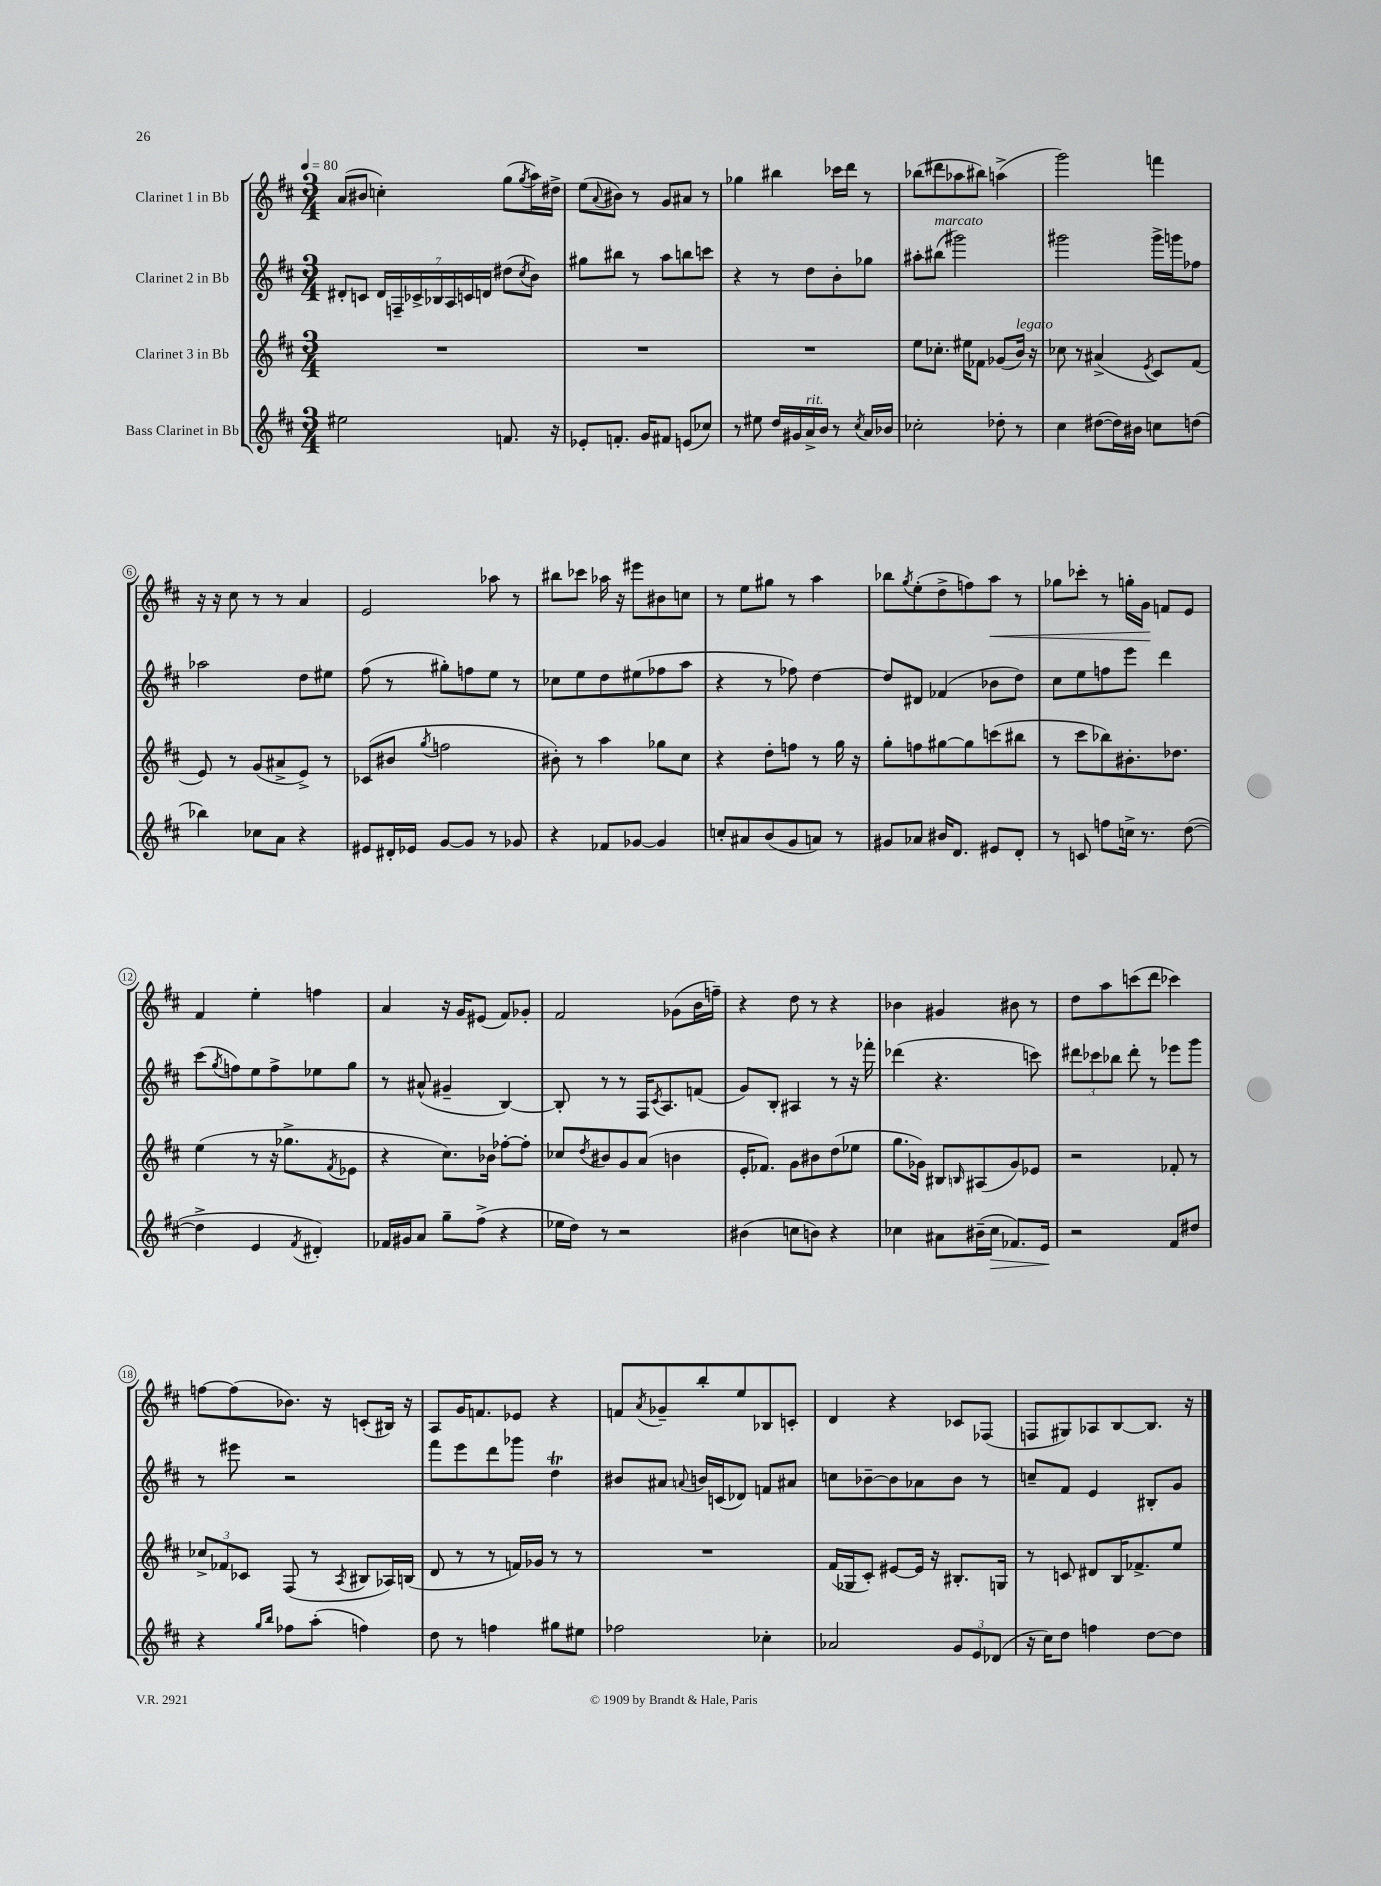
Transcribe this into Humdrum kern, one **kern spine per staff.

**kern	**dynam	**kern	**kern	**kern	**dynam
*part4	*part4	*part3	*part2	*part1	*part1
*staff4	*staff4	*staff3	*staff2	*staff1	*staff1
*I"Bass Clarinet in Bb	*	*I"Clarinet 3 in Bb	*I"Clarinet 2 in Bb	*I"Clarinet 1 in Bb	*
*clefG2	*	*clefG2	*clefG2	*clefG2	*
*k[f#c#]	*	*k[f#c#]	*k[f#c#]	*k[f#c#]	*
*M3/4	*	*M3/4	*M3/4	*M3/4	*
*MM80	*	*MM80	*MM80	*MM80	*
=1	=1	=1	=1	=1	=1
2ee#X\	.	2.r	8d#X'/L	(8a/L	.
.	.	.	8cn/J	8b#X/J	.
.	.	.	28d#/LL	4ccn'\)	.
.	.	.	28Fn~/	.	.
.	.	.	28c-X^/	.	.
.	.	.	28B-X/	.	.
.	.	.	28A/	.	.
.	.	.	28cn/	.	.
.	.	.	28dn/JJ	.	.
8.fn/	.	.	(8dd#X\L	(8gg\L	.
.	.	.	8qcc#/	8qgg/	.
.	.	.	8b\J)	16aa\L)	.
16r	.	.	.	16dd#X^\JJ	.
=2	=2	=2	=2	=2	=2
8e-X'/L	.	2.r	8gg#X\L	(8ee\L	.
.	.	.	.	8qqa/	.
8.fn'/J	.	.	8bb#X\J	8b#X\J)	.
.	.	.	8r	8r	.
16g/KL	.	.	.	.	.
8f#X/J	.	.	8aa\L	8g/L	.
(8en/L	.	.	8bbn\	8a#X/J	.
8cc-X/J)	.	.	8cccn\J	8r	.
=3	=3	=3	=3	=3	=3
8r	.	2.r	4r	4gg-X\	.
8ee#X\	.	.	.	.	.
16dd/LL	.	.	8r	4bb#X\	.
16g#X/	.	.	.	.	.
!LO:TX:a:i:t=rit.	!	!	!	!	!
16a^/	.	.	8dd\L	.	.
16b/JJ	.	.	.	.	.
8r	.	.	8b'\	16ccc-X\LL	.
.	.	.	.	16ddd\JJ	.
8qcc#/	.	.	.	.	.
16a/LL	.	.	8gg-X\J	8r	.
16b-X/JJ	.	.	.	.	.
=4	=4	=4	=4	=4	=4
2cc-X'\	.	8ee\L	8aa#X'\L	(8bb-X\L	.
!	!	!	!LO:TX:a:i:t=marcato	!	!
.	.	8.cc-X'\J	(8bb#X\J	8ddd#X\	.
.	.	.	2ggg#X\)	8aa-X\	.
.	.	16ee#X\KL	.	.	.
.	.	8f-X\J	.	8bb#X\J)	.
8dd-X'\	.	(8g-X/L	.	(4aan^\	.
!	!	!LO:TX:a:i:t=legato	!	!	!
8r	.	16b/Jk)	.	.	.
.	.	16r	.	.	.
=5	=5	=5	=5	=5	=5
4cc#\	.	8cc-X\	2ggg#X\	2ggg\)	.
.	.	8r	.	.	.
([8dd#X\L	.	(4a#X^/	.	.	.
16dd#\L])	.	.	.	.	.
16b#X\JJ	.	.	.	.	.
.	.	8qe/	.	.	.
8ccn\L	.	8c#/L)	16ggg#^\LL	4fffn\	.
.	.	.	16gggn\J	.	.
(8ddn\J	.	(8f#/J	8ff-X\J	.	.
!!LO:LB:g=z
=6	=6	=6	=6	=6	=6
4bb-X\)	.	8e/)	2aa-X\	16r	.
.	.	.	.	16r	.
.	.	8r	.	8cc#\	.
8cc-X\L	.	(8g/L	.	8r	.
8a\J	.	8a#X^/	.	8r	.
4r	.	8e^/J)	8dd\L	4a/	.
.	.	8r	8ee#X\J	.	.
=7	=7	=7	=7	=7	=7
8e#X/L	.	(8c-X/L	(8ff#\	2e/	.
16d#X'/L	.	8b#X/J	8r	.	.
16e-X/JJ	.	.	.	.	.
.	.	8qgg/	.	.	.
[8g/L	.	2ffn\	8gg#X'\L)	.	.
8g/J]	.	.	8ffn\	.	.
8r	.	.	8ee\J	8aa-X\	.
8g-X/	.	.	8r	8r	.
=8	=8	=8	=8	=8	=8
4r	.	8b#X'\)	8cc-X\L	8bb#X\L	.
.	.	8r	8ee\	8ccc-X\J	.
8f-X/L	.	4aa\	8dd\	16aa-X\	.
.	.	.	.	16r	.
[8g-X/J	.	.	(8ee#X\	8eee#X\L	.
4g-/]	.	8gg-X\L	8ff-X\	8b#X\	.
.	.	8cc#\J	8aa\J	8ccn\J	.
=9	=9	=9	=9	=9	=9
8ccn'/L	.	4r	4r	8r	.
8a#X/	.	.	.	8ee\L	.
(8b/	.	8dd'\L	8r	8gg#X\J	.
8g/	.	8ffn\J	8ff-X\)	8r	.
8an/J)	.	8r	[4dd\	4aa\	.
8r	.	16gg\	.	.	.
.	.	16r	.	.	.
=10	=10	=10	=10	=10	=10
8g#X/L	.	8gg'\L	8dd/L]	8bb-X\L	.
.	.	.	.	8qgg/	.
8a-X/J	.	8ffn\	8d#X/J	(8ee'\	.
16b#X/KL	.	[8gg#X\	(4f-X/	8dd^\	.
8.d/J	.	.	.	.	.
.	.	8gg#\]	.	8ffn\)	.
!	!	!	!	!	!LO:HP:b
8e#X/L	.	(8cccn\	8b-X\L	8aa\J	<
8d'/J	.	8bb#X\J	8dd\J)	8r	.
=11	=11	=11	=11	=11	=11
8r	.	8r	8cc#\L	8gg-X\L	.
8cn/	.	8ccc#\L	8ee\	8ccc-X'\J	.
8ffn\L	.	8bb-X\)	8ffn\	8r	.
16ccn^\Jk	.	8.b#X'\	8eee\J	16ggn'\LL	.
8.r	.	.	.	16g\JJ	.
.	.	.	4ddd\	8fn/L	[
.	.	8.dd-X\J	.	.	.
([8dd\	.	.	.	8e/J	.
!!LO:LB:g=z
=12	=12	=12	=12	=12	=12
4dd^\]	.	(4ee\	(8ccc#\L	4f#/	.
.	.	.	8qgg/	.	.
.	.	.	8ffn\)	.	.
4e/	.	8r	8ee\	4ee'\	.
.	.	16r	8ff^\	.	.
.	.	8.gg-X^\L	.	.	.
8qf#/	.	.	.	.	.
4d#X'/)	.	.	8ee-X\	4ffn\	.
.	.	8qf#/	.	.	.
.	.	8e-X\J	8gg\J	.	.
=13	=13	=13	=13	=13	=13
16f-X/LL	.	4r	8r	4a/	.
16g#X/J	.	.	.	.	.
8a/J	.	.	(8a#X^^/	.	.
8gg~\L	.	8.cc#\L)	4g#X~/	16r	.
.	.	.	.	16g/KL	.
(8ff#^\J	.	.	.	(8e#X/J	.
.	.	16b-X\Jk	.	.	.
4r	.	[8ff-X'\L	[4B/)	8f#/L)	.
.	.	8ff-'\J]	.	8g-X'/J	.
=14	=14	=14	=14	=14	=14
16ee-X\LL	.	8cc-X/L	8B'/]	2f#/	.
16dd\JJ)	.	.	.	.	.
.	.	8qdd/	.	.	.
8r	.	8b#X/	8r	.	.
2r	.	8g/	8r	.	.
.	.	(8a/J	16F#/KL	.	.
.	.	.	8qc#/	.	.
.	.	.	8.A/	.	.
.	.	4bn\	.	(8g-X\L	.
.	.	.	(8fn/J	16b\L	.
.	.	.	.	16ffn~\JJ)	.
=15	=15	=15	=15	=15	=15
(4b#X\	.	16e'/KL	8g/L)	4r	.
.	.	8.f-X/J)	.	.	.
.	.	.	8B'/J	.	.
8ccn\L	.	8g\L	4A#X/	8dd\	.
8bn\J)	.	8b#X\	.	8r	.
4r	.	(8dd\	8r	4r	.
.	.	8ee-X\J	16r	.	.
.	.	.	16fff-X'\	.	.
=16	=16	=16	=16	=16	=16
4cc-X\	.	8.gg\L	(4ddd-X\	4b-X\	.
.	.	16g-X\Jk)	.	.	.
8a#X\L	.	8B#X/L	4.r	4g#X/	.
.	.	16qqBn/	.	.	.
(16b#X~\L	.	(8A#X/	.	.	.
!	!LO:HP:b	!	!	!	!
16cc-\JJ	>	.	.	.	.
8.f-X/L)	.	8g-/)	.	8b#X\	.
.	.	8e-X/J	8cccn\)	8r	.
16e/Jk	.	.	.	.	.
.	]	.	.	.	.
=17	=17	=17	=17	=17	=17
2r	.	2r	12ddd#X\L	8dd\L	.
.	.	.	12ccc-X\	.	.
.	.	.	.	8aa\	.
.	.	.	12bb-X\J	.	.
.	.	.	8ddd#'\	(8cccn\	.
.	.	.	8r	8ddd\J	.
8f#/L	.	8f-X'/	8eee-X\L	4ccc-X\)	.
8dd#X/J	.	8r	8ggg\J	.	.
!!LO:LB:g=z
=18	=18	=18	=18	=18	=18
4r	.	12cc-X^/L	8r	[8ffn\L	.
.	.	12f-X/	.	.	.
.	.	.	8eee#X\	(8ff\]	.
.	.	12c-X/J	.	.	.
16qqgg/LL	.	.	.	.	.
16qqbb/JJ	.	.	.	.	.
8ff-X\L	.	(8F#/	2r	8.b-X\J)	.
(8aa'\J	.	8r	.	.	.
.	.	.	.	16r	.
.	.	8qA/	.	.	.
4ffn\)	.	8B#X/L	.	(8cn'/L	.
.	.	16A-X/L)	.	16B#X/Jk)	.
.	.	(16Bn/JJ	.	16r	.
=19	=19	=19	=19	=19	=19
8dd\	.	8d/	8fff#\L	8A/L	.
8r	.	8r	8eee\	16g/K	.
.	.	.	.	8.fn/	.
4ffn\	.	8r	8ddd\	.	.
.	.	16fn/LL)	8ggg-X\J	8e-X/J	.
.	.	16g-X/JJ	.	.	.
8gg#X\L	.	8r	4ddT\	4r	.
8ee#X\J	.	8r	.	.	.
=20	=20	=20	=20	=20	=20
2ff-X\	.	2.r	8b#X/L	8fn/L	.
.	.	.	.	8qa/	.
.	.	.	8a#X/J	8g-X~/	.
.	.	.	8qqan/	.	.
.	.	.	16bn/LL	8bb'/	.
.	.	.	(16cn/J	.	.
.	.	.	8d-X/J)	8ee/	.
4cc-X'\	.	.	8fn/L	8B-X/	.
.	.	.	8a#X/J	8cn'/J	.
=21	=21	=21	=21	=21	=21
2a-X/	.	(16f#/LL	8ccn\L	4d/	.
.	.	16G-X/J	.	.	.
.	.	8c#'/J)	[8b-X~\	.	.
.	.	[8e#X/L	8b-\]	4r	.
.	.	16e#/Jk]	8a-X\	.	.
.	.	16r	.	.	.
12g/L	.	8.B#X'/L	8b-\J	8c-X/L	.
12e/	.	.	.	.	.
.	.	.	8r	(8F-X/J	.
(12d-X/J	.	.	.	.	.
.	.	16Gn/Jk	.	.	.
=22	=22	=22	=22	=22	=22
16r	.	8r	8ccn~/L	8Fn/L	.
16cc#\KL)	.	.	.	.	.
8dd\J	.	8cn/	8f#/J	8G#X/)	.
4ffn\	.	8d#X/L	4e/	8A-X/	.
.	.	16B/K	.	[8B/	.
.	.	8.f-X^/	.	.	.
[8dd\L	.	.	8B#X'/L	8.B/J]	.
8dd\J]	.	8ee/J	8g/J	.	.
.	.	.	.	16r	.
==	==	==	==	==	==
*-	*-	*-	*-	*-	*-
